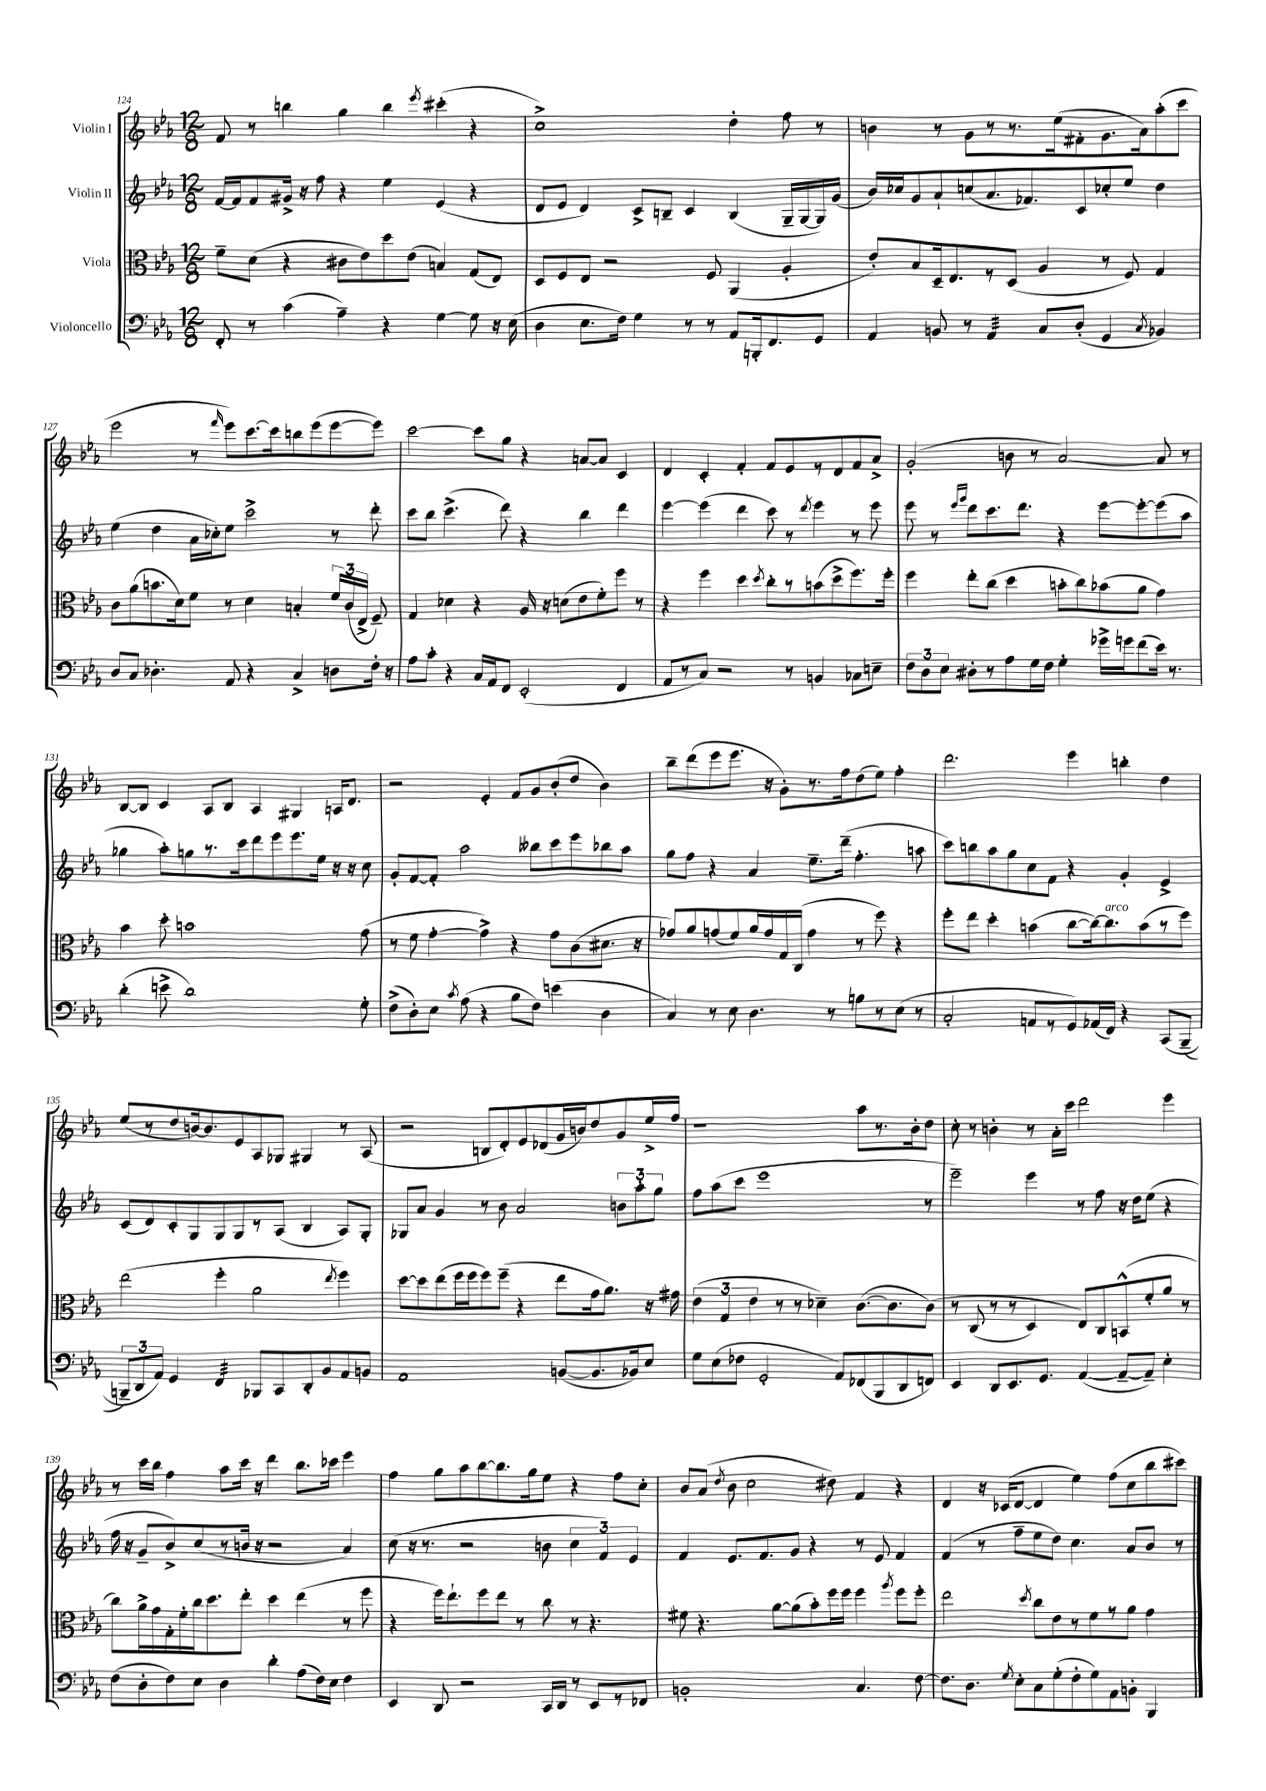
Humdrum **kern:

**kern	**kern	**kern	**kern
*staff4	*staff3	*staff2	*staff1
*clefF4	*clefC3	*clefG2	*clefG2
*k[b-e-a-]	*k[b-e-a-]	*k[b-e-a-]	*k[b-e-a-]
*M12/8	*M12/8	*M12/8	*M12/8
8FF'	8f~	[16f	8f
.	.	16f]	.
8r	(8d	8f	8r
(4c	4r	16g#^	4bb
.	.	16r	.
.	.	8ff	.
4A-~)	8c#	4r	4gg
.	8e-)	.	.
4r	8dd	4ee-	4bb
.	(8e-	.	.
.	.	.	8qeee-
[4G	4B)	(4e-	(4ccc#'
8G]	(8G	4r	4r
16r	8E-)	.	.
(16E-	.	.	.
=	=	=	=
4D	8D	8d	1cc^)
.	8F	8e-	.
8.E-	8E-	4d)	.
.	2r	.	.
16F)	.	.	.
4G	.	8c^	.
.	.	8B~	.
8r	.	4c	.
8r	8F	.	.
8AA-	(4AA-	(4B	4dd'
16BBB'	.	.	.
8.FF	.	.	.
.	4A-'	16G~	8ff
.	.	[16G	.
8GG	.	16G])	8r
.	.	(16g	.
=	=	=	=
4AA-	8e-')	16b-)	4b
.	.	16cc-	.
.	8B-	8g	.
8BB	16D~	8a-`	8r
.	8.E-	.	.
8r	.	(8cc	8g
4AA-	8r	8.a-	8r
.	(8D	.	8.r
.	.	8.f-)	.
8C	4A-	.	.
.	.	.	(16ee-
(8D'	.	8c	8f#'
4GG	8r	8cc-'	8.g
.	8F)	8ee-	.
.	.	.	16a-)
8qC	.	.	.
4BB-)	4G	4dd	(8aa-'
.	.	.	8ccc
=	=	=	=
8D	8c	(4ee-	2eee-
8C	(8a-	.	.
4.D-'	8.b	4dd	.
.	16d)	.	.
.	8f	16a-	8r
.	.	16cc-')	.
.	.	.	16qqfff
8AA-	8r	8ee-	8eee-)
4r	4d	2ccc^	[8.ccc
.	.	.	16ccc]
4C^	4B'	.	8bb
.	.	.	(8eee-
8D	24f	8r	[8eee-
.	(24c	.	.
.	24E-^	.	.
16F'	8F~)	8ddd'	8eee-])
16r	.	.	.
=	=	=	=
8A-	4G	8ccc	[2ccc
8c'	.	8bb-	.
4r	4d-	(4.ccc^	.
16C	4r	.	8ccc]
16AA-	.	.	.
8FF	.	8ddd)	8gg
(2EE-'	16A-	4r	4r
.	16r	.	.
.	(8d	.	.
.	8e-	4bb-	[8a
.	8f')	.	8a]
4FF	8ff	4ddd	4c
.	8r	.	.
=	=	=	=
8AA-	4r	[4eee-	4d
8r	.	.	.
8C)	4ff	(4eee-]	4c'
2r	.	.	.
.	4dd	4ddd	4f'
.	8qdd	.	.
.	8cc'	8ccc)	8f
8r	8r	8r	8e-
.	.	8qddd	.
4BB	(8b	4eee-	8r
.	8dd^	.	8d
8C-	8.ff)	8r	8f
8E~	.	8eee-	8a-^
.	16ff'	.	.
=	=	=	=
12F	4ff	8eee-	(2g'
12D	.	.	.
.	.	8r	.
12E-	.	.	.
.	.	16qqeee-	.
.	.	16qqggg	.
8D#'	8ee-'	8ddd	.
8r	(8cc	8.ccc	.
8A-	4dd	.	8b
.	.	8.ddd	.
16G	.	.	8r
16F	.	.	.
4G'	8b'	4r	[2a-)
.	8cc)	.	.
16g-^	(8b-	[8eee-	.
16g	.	.	.
(8f	8a-	8eee-'_	.
16e-)	4g)	(8eee-]	8a-]
8.r	.	.	.
.	.	8aa-	8r
=	=	=	=
(4d'	4b-	4gg-	[8B-
.	.	.	8B-]
8e^	8dd'	8aa-')	4c
1d)	1b	8gg	.
.	.	8.r	8A-
.	.	.	8B-
.	.	16ccc	.
.	.	8ddd	4A-
.	.	8eee-	.
.	.	8.eee-	4G#
.	.	16ee-	.
.	.	16r	16A
.	.	16r	8.d
8G'	(8g	8cc	.
=	=	=	=
(8F^	8r	8g'	2r
8D')	8f	[8f	.
8E-	[4g'	8f']	.
8qc	.	.	.
(8A-	.	2aa-	.
4r	4g^])	.	4e-'
8B-	4r	.	8f
8F)	.	8bb--	8g
(4e	8g	8ccc	(8b-'
.	(8c	8eee-	8dd
4D	8.d#	8bb-	4b-)
.	.	8aa-	.
.	16r	.	.
=	=	=	=
4C)	8g-)	8gg	8bb-~
.	8a-	8ff	(8ddd
8r	(8g	4r	8eee-
8E-	8f)	.	8.eee-
4.D	16a-	4a-	.
.	16g	.	16r
.	16G	.	8g')
.	(16C	.	.
.	4g	8.ee-~	8.r
8r	.	.	.
.	.	(16ddd~	16ff
8B	8r	4.ff'	(8dd
8r	8ff)	.	8ee-)
(8E-	4r	.	4ff'
8r	.	8aa	.
=	=	=	=
2C'	8ff'	8ccc)	2.ddd
.	8ee-	8bb	.
.	4dd'	8aa-	.
.	.	8gg	.
8AA	(4b	8cc	.
8r	.	8f	.
8GG)	[8cc	4r	4eee-
(16AA-	16cc_)	.	.
16FF)	8.cc]	.	.
4r	.	4g'	4bb'
.	(8b	.	.
&(8CC	8r	4e-^	4dd
(8BBB-~	8ff)	.	.
=	=	=	=
12BBB~)	(2ee-	(8c	(8ee-
12DD	.	.	.
.	.	8d)	8r
12AA-&)	.	.	.
4GG	.	8c'	8dd
.	.	8G	[16b)
.	.	.	8.b]
4FF	4ff'	8G	.
.	.	8G	8e-
8BBB-	2a-	8r	8A-
8CC	.	(8A-	8G-
8DD'	.	4B-	4G#
8BB-	.	.	.
.	8qee-	.	.
8AA-	4ff)	8A-)	8r
8BB	.	8G'	(8A-
=	=	=	=
1AA-	[8dd	8G-	2r
.	8dd]	8a-	.
.	(8ee-	4g	.
.	16ff	.	.
.	16ff	.	.
.	8ff)	8r	8B
.	(8ff~	8b-	8d')
.	4r	2a-	8e-
.	.	.	(8d-
([8BB	8ee-	.	16g
.	.	.	16b)
8.BB]	16g	.	8dd
.	8.a-)	.	.
.	.	12b	8g
16BB-)	.	.	.
.	.	12aa-'	.
8E-	16r	.	16ee-^
.	.	12gg	.
.	16g#	.	16ff
=	=	=	=
8G	(6e-	8ff	1r
(8E-	.	(8aa-	.
.	6G	.	.
8F-	.	8ccc	.
.	6e-	.	.
2GG'	.	1eee-	.
.	8r	.	.
.	8r	.	.
.	4d-~)	.	.
8AA-)	.	.	.
(8FF-	([8.c	.	8aa-
8BBB-	.	.	8.r
.	8.c]	.	.
8DD	.	.	.
.	.	.	16b-'
8FF)	&(8c)	8r	8dd
=	=	=	=
4EE-	8r	2eee-~)	8cc'
.	(8C	.	8r
8DD	8r	.	4b'
8.EE-	8r	.	.
.	4D)	4eee-	8r
8.GG	.	.	.
.	.	.	16a-'
.	.	.	16ccc
([4AA-	8E-&)	8r	2ddd
.	8C	8ff	.
8AA-~_	(8BB^^	16r	.
.	.	16dd	.
8AA-~])	8f'	(8ee-	.
4E-'	8a-	4r	4eee-
.	8r	.	.
=	=	=	=
(8F	8cc)	16ff	8r
.	.	16r	.
8D'	16a-^	8g~	16ccc
.	16g	.	16bb-
8F)	16G'	8b-^)	4ff
.	16f'	.	.
8E-	16cc	(8cc	.
.	8.dd	.	.
4D	.	8r	8aa-
.	8ee-'	16b	16ccc
.	.	16r	16r
4d'	4dd	2r	4ddd
(8A-	(4ee-	.	8.bb-
16F)	.	.	.
16E-	.	.	16ccc-
4F	8r	4a-)	4eee-
.	8ff	.	.
=	=	=	=
4EE-	4r	(8cc	4ff
.	.	16r	.
.	.	8.r	.
8DD	16ff)	.	8gg
.	8.ee-`	.	.
2r	.	2r	8aa-
.	8ff	.	[8bb-
.	8ee-	.	8.bb-]
.	8r	.	.
.	.	.	16gg
16CC	8cc	8b	8ee-
16DD	.	.	.
8r	8r	6cc	4r
8EE-	4.r	.	.
.	.	6f)	.
8r	.	.	8ff
.	.	6e-	.
8FF-	.	.	8cc'
=	=	=	=
1BB'	8f#	4f	8b-
.	4.r	.	(8a-
.	.	.	8qdd
.	.	8.e-	8b-
.	.	.	2cc
.	.	8.f	.
.	[8a-	.	.
.	(8a-]	8g	.
.	8b-')	4r	.
.	16ff	.	8dd#)
.	16ff	.	.
4.C	4ff	8r	4f
.	.	8e-	.
.	8qaa-	.	.
.	8ff	4f	4r
[8F	8ff'	.	.
=	=	=	=
8.F]	2ee-	(4f	4d
8.D	.	.	.
.	.	8r	16r
.	.	.	(16c-
8qG	.	.	.
8E-'	.	8ff~	[8d
.	8qdd	.	.
8C	8cc	8ee-	4d]
(8G'	8e-	8dd)	.
8F'	8r	4.cc	4ee-)
8G)	8f	.	.
8AA-	8r	.	(8ff
8BB'	8a-	8a-	8cc
4BBB-	4g	8b-	8bb-
.	.	8r	8ccc#)
==	==	==	==
*-	*-	*-	*-
